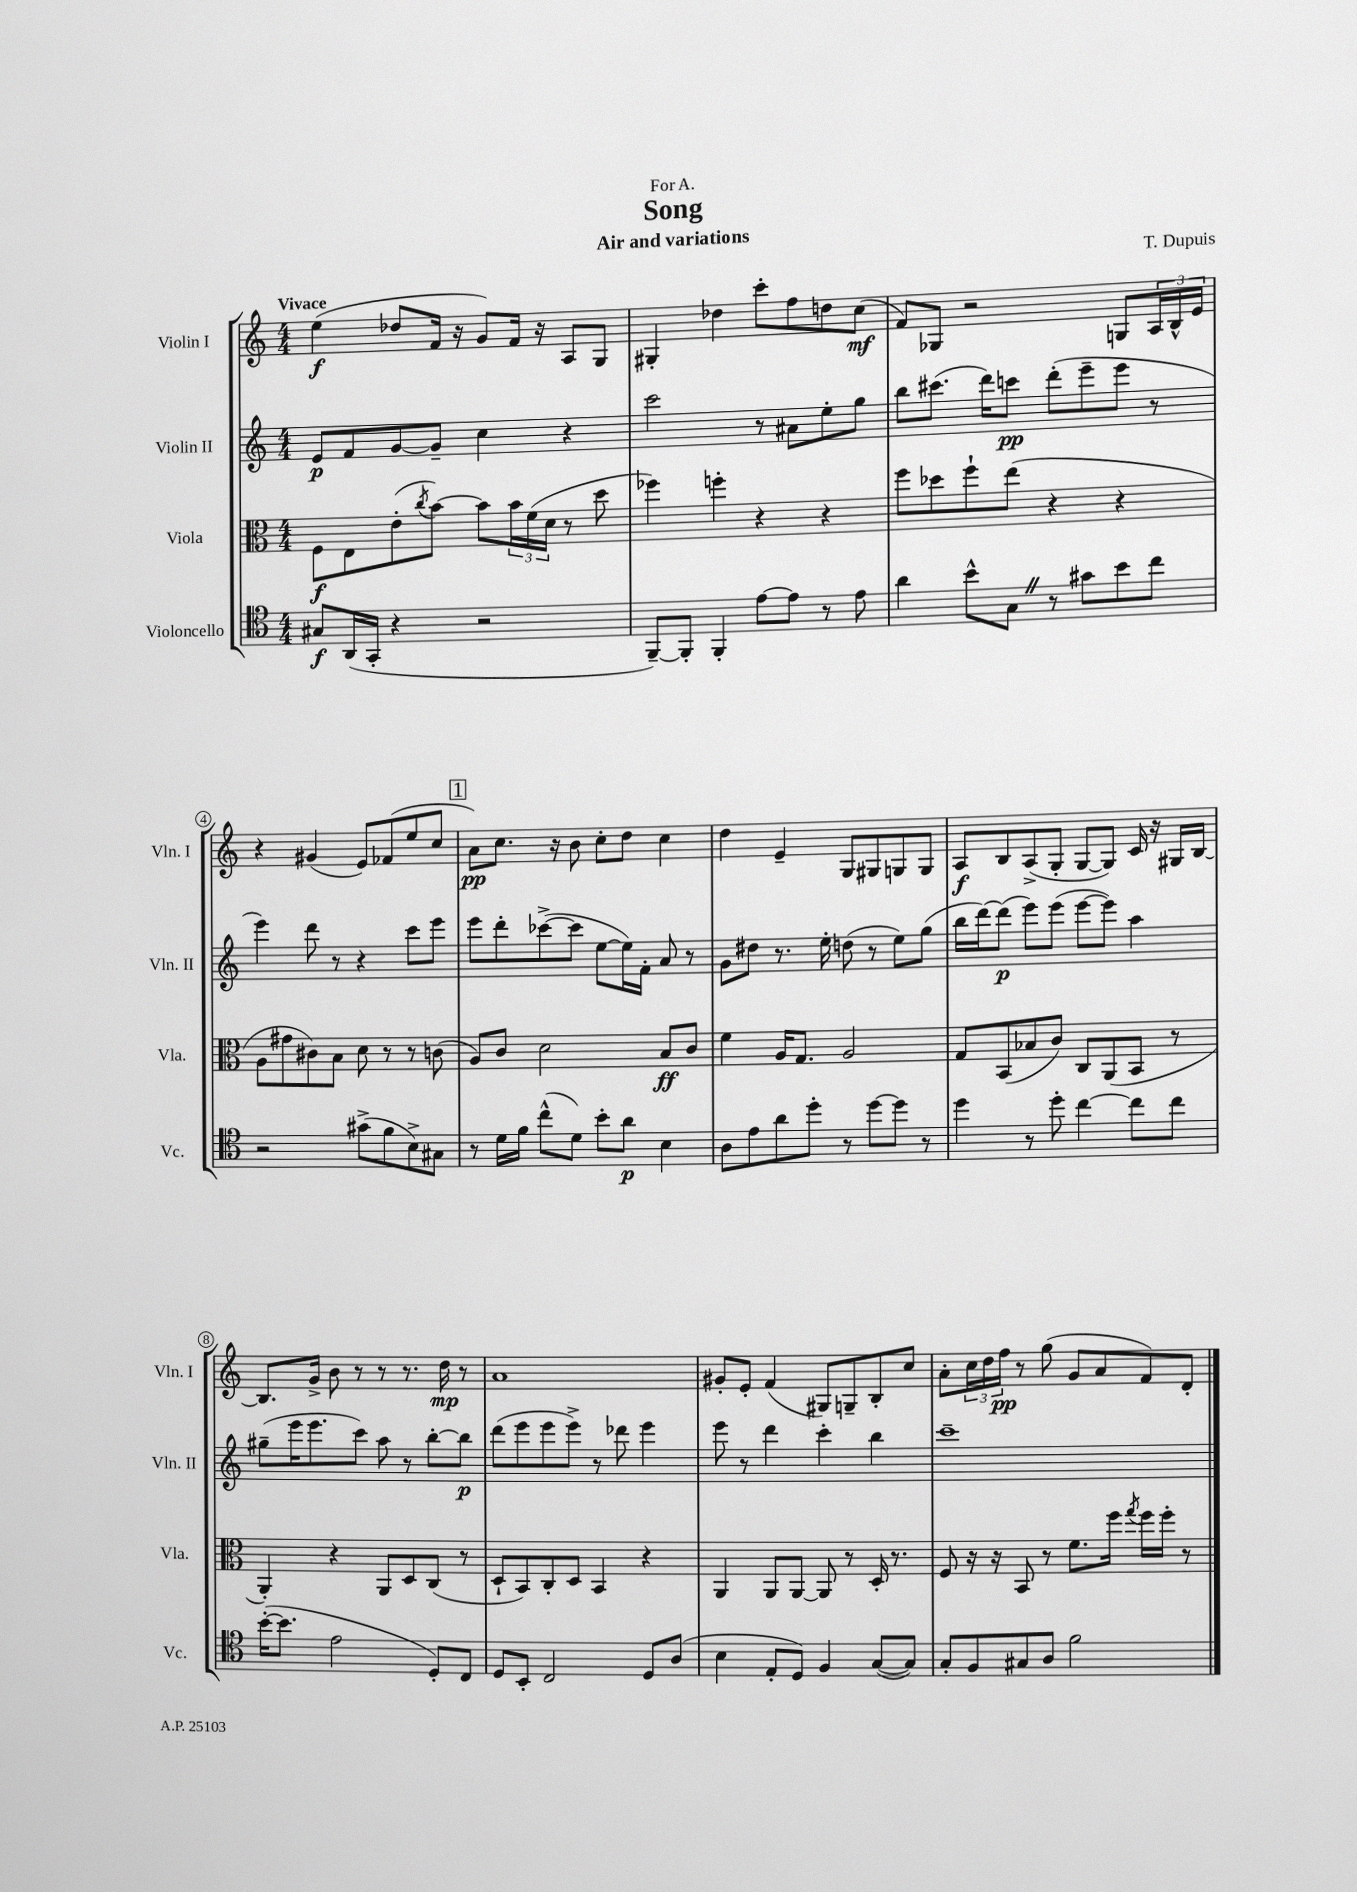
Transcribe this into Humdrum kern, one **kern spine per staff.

**kern	**dynam	**kern	**dynam	**kern	**dynam	**kern	**dynam
*part4	*part4	*part3	*part3	*part2	*part2	*part1	*part1
*staff4	*staff4	*staff3	*staff3	*staff2	*staff2	*staff1	*staff1
*I"Violoncello	*	*I"Viola	*	*I"Violin II	*	*I"Violin I	*
*I'Vc.	*	*I'Vla.	*	*I'Vln. II	*	*I'Vln. I	*
*clefC4	*	*clefC3	*	*clefG2	*	*clefG2	*
*k[]	*	*k[]	*	*k[]	*	*k[]	*
*M4/4	*	*M4/4	*	*M4/4	*	*M4/4	*
=1	=1	=1	=1	=1	=1	=1	=1
!	!	!	!	!	!	!LO:TX:a:B:t=Vivace	!
8G#X/L	f	8F\L	f	8e/L	p	(4ee\	f
(16AA/L	.	8E\	.	8f/	.	.	.
16GG'/JJ	.	.	.	.	.	.	.
4r	.	(8e'\	.	[8g/	.	8dd-X/L	.
.	.	8qcc/	.	.	.	.	.
.	.	[8b\J)	.	8g~/J]	.	16f/Jk	.
.	.	.	.	.	.	16r	.
2r	.	8b\L]	.	4cc\	.	8g/L)	.
.	.	24b\L	.	.	.	16f/Jk	.
.	.	(24f\	.	.	.	.	.
.	.	.	.	.	.	16r	.
.	.	24d\JJ	.	.	.	.	.
.	.	8r	.	4r	.	8A/L	.
.	.	8dd\	.	.	.	8G/J	.
=2	=2	=2	=2	=2	=2	=2	=2
[8FF~/L)	.	4ff-X\)	.	2ccc\	.	4G#X'/	.
8FF'/J]	.	.	.	.	.	.	.
4FF'/	.	4ffn'\	.	.	.	4dd-X\	.
[8e\L	.	4r	.	8r	.	8ccc'\L	.
8e\J]	.	.	.	8a#X\L	.	8ff\	.
8r	.	4r	.	8ee'\	.	8ddn\	.
8e\	.	.	.	8gg\J	.	(8cc\J	mf
=3	=3	=3	=3	=3	=3	=3	=3
4a\	.	8ff\L	.	8bb\L	.	8f/L)	.
.	.	8dd-X\	.	(8.ccc#X\J	.	8G-X/J	.
8b^^\L	.	8ff`\	.	.	.	2r	.
.	.	.	.	16ddd\KL)	.	.	.
8GZ\J	.	(8ee\J	.	8cccn\J	pp	.	.
8r	.	4r	.	(8ddd'\L	.	.	.
8g#X\L	.	.	.	8eee~\	.	.	.
8b\	.	4r	.	8eee\J	.	8Gn/L	.
8cc\J	.	.	.	8r	.	24A/L	.
.	.	.	.	.	.	24B^^/	.
.	.	.	.	.	.	24e/JJ	.
!!LO:LB:g=z
=4	=4	=4	=4	=4	=4	=4	=4
2r	.	8A\L	.	4eee\)	.	4r	.
.	.	8g#X\	.	.	.	.	.
.	.	8c#X\)	.	8ddd\	.	(4g#X/	.
.	.	8B\J	.	8r	.	.	.
(8g#X^\L	.	8d\	.	4r	.	8e/L)	.
8f\	.	8r	.	.	.	(8f-X/	.
8B^\)	.	8r	.	8ccc\L	.	8ee/	.
8G#X\J	.	(8cn\	.	8eee\J	.	8cc/J	.
!!LO:REH:place=s1:t=1
=5	=5	=5	=5	=5	=5	=5	=5
8r	.	8A/L)	.	8eee\L	.	8a\L)	pp
16d\LL	.	8c/J	.	8ddd'\	.	8.cc\J	.
16f\JJ	.	.	.	.	.	.	.
(8cc^^\L	.	2d\	.	([8ccc-X^\	.	.	.
.	.	.	.	.	.	16r	.
8d\J)	.	.	.	8ccc-\J]	.	8b\	.
8b'\L	.	.	.	[8ee\L	.	8cc'\L	.
8a\J	p	.	.	16ee\L])	.	8dd\J	.
.	.	.	.	16f'\JJ	.	.	.
4B\	.	8B/L	ff	8a/	.	4cc\	.
.	.	8c/J	.	8r	.	.	.
=6	=6	=6	=6	=6	=6	=6	=6
8A\L	.	4f\	.	8g\L	.	4dd\	.
8e\	.	.	.	8dd#X\J	.	.	.
8a\	.	16A/KL	.	8.r	.	4e~/	.
.	.	8.G/J	.	.	.	.	.
8dd'\J	.	.	.	.	.	.	.
.	.	.	.	16ee'\	.	.	.
8r	.	2A/	.	(8ddn\	.	8G/L	.
[8dd\L	.	.	.	8r	.	8G#X/	.
8dd\J]	.	.	.	8ee\L)	.	8Gn/	.
8r	.	.	.	(8gg\J	.	8G/J	.
=7	=7	=7	=7	=7	=7	=7	=7
4dd\	.	8G/L	.	16bb\LL	.	8A/L	f
.	.	.	.	[16ddd\J)	.	.	.
.	.	(8BB/	.	(8ddd\J]	p	8B/	.
8r	.	8B-X/	.	8eee\L)	.	(8A^/	.
8dd'\	.	8c/J)	.	(8eee\J	.	8G'/J	.
[4cc\	.	8C/L	.	[8eee\L	.	[8G/L	.
.	.	(8AA/	.	8eee\J])	.	8G/J])	.
8cc\L]	.	8BB/J	.	4aa\	.	16c/	.
.	.	.	.	.	.	16r	.
8cc\J	.	8r	.	.	.	16G#X/LL	.
.	.	.	.	.	.	[16B/JJ	.
!!LO:LB:g=z
=8	=8	=8	=8	=8	=8	=8	=8
([16b'\KL	.	4AA'/)	.	(8gg#X~\L	.	8.B/L]	.
8.b\J]	.	.	.	.	.	.	.
.	.	.	.	16eee\K	.	.	.
.	.	.	.	8.eee\	.	16g^/Jk	.
2e\	.	4r	.	.	.	8b\	.
.	.	.	.	8ccc\J)	.	8r	.
.	.	8AA/L	.	8aa\	.	8r	.
.	.	8D/	.	8r	.	8.r	.
8D'/L)	.	(8C/J	.	[8bb'\L	.	.	.
.	.	.	.	.	.	16dd\	mp
8C/J	.	8r	.	8bb\J]	p	8r	.
=9	=9	=9	=9	=9	=9	=9	=9
8D/L	.	8D`/L	.	(8ddd\L	.	1a	.
8BB'/J	.	8BB/)	.	8eee\	.	.	.
2C/	.	8C'/	.	8eee\	.	.	.
.	.	8D/J	.	8eee^\J)	.	.	.
.	.	4BB/	.	8r	.	.	.
.	.	.	.	8ddd-X\	.	.	.
8D/L	.	4r	.	4eee\	.	.	.
(8A/J	.	.	.	.	.	.	.
=10	=10	=10	=10	=10	=10	=10	=10
4B\	.	4AA/	.	8eee\	.	8g#X'/L	.
.	.	.	.	8r	.	8e'/J	.
8E'/L	.	8AA/L	.	4ddd\	.	(4f/	.
8D/J)	.	[8AA/J	.	.	.	.	.
4F/	.	8AA/]	.	4ccc'\	.	8G#X/L)	.
.	.	8r	.	.	.	8Gn~/	.
([8G/L	.	16D'/	.	4bb\	.	8B'/	.
.	.	8.r	.	.	.	.	.
8G/J])	.	.	.	.	.	8cc/J	.
=11	=11	=11	=11	=11	=11	=11	=11
8G'/L	.	8F/	.	1ccc~	.	8a'\L	.
8F/	.	16r	.	.	.	24cc\L	.
.	.	.	.	.	.	24dd\	.
.	.	16r	.	.	.	.	.
.	.	.	.	.	.	24ff\JJ	pp
8G#X/	.	8BB/	.	.	.	8r	.
8A/J	.	8r	.	.	.	(8gg\	.
2f\	.	8.f\L	.	.	.	8g/L	.
.	.	.	.	.	.	8a/	.
.	.	16ff\Jk	.	.	.	.	.
.	.	8qgg/	.	.	.	.	.
.	.	16ff\LL	.	.	.	8f/)	.
.	.	16ff'\JJ	.	.	.	.	.
.	.	8r	.	.	.	8d'/J	.
==	==	==	==	==	==	==	==
*-	*-	*-	*-	*-	*-	*-	*-
